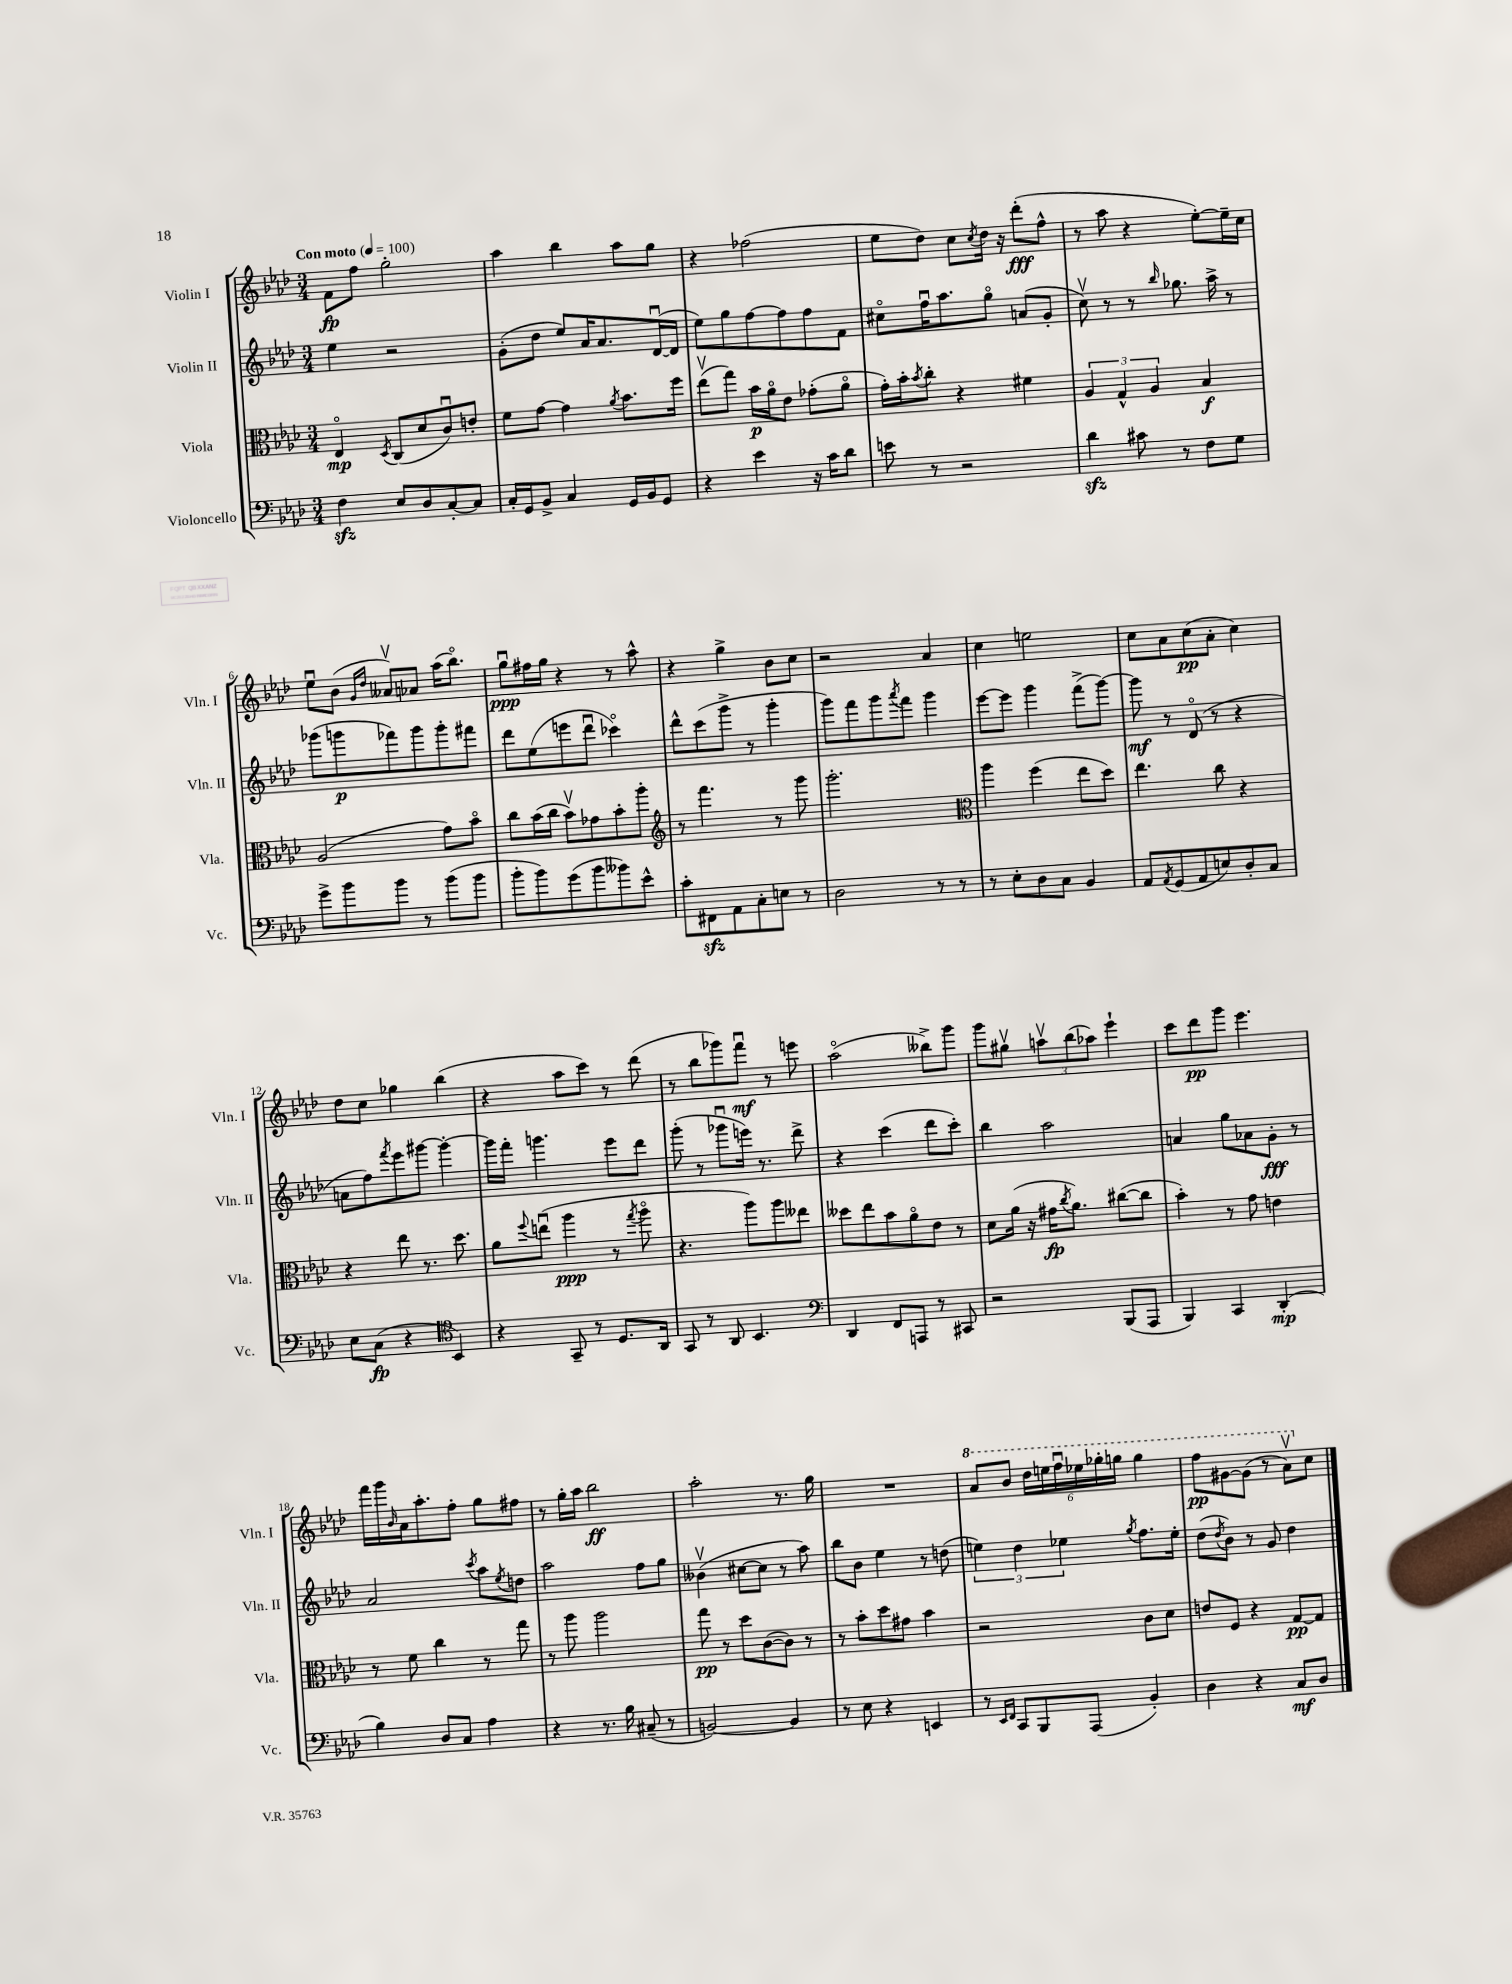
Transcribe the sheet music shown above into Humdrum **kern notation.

**kern	**dynam	**kern	**dynam	**kern	**dynam	**kern	**dynam
*part4	*part4	*part3	*part3	*part2	*part2	*part1	*part1
*staff4	*staff4	*staff3	*staff3	*staff2	*staff2	*staff1	*staff1
*I"Violoncello	*	*I"Viola	*	*I"Violin II	*	*I"Violin I	*
*I'Vc.	*	*I'Vla.	*	*I'Vln. II	*	*I'Vln. I	*
*clefF4	*	*clefC3	*	*clefG2	*	*clefG2	*
*k[b-e-a-d-]	*	*k[b-e-a-d-]	*	*k[b-e-a-d-]	*	*k[b-e-a-d-]	*
*M3/4	*	*M3/4	*	*M3/4	*	*M3/4	*
*MM100	*	*MM100	*	*MM100	*	*MM100	*
=1	=1	=1	=1	=1	=1	=1	=1
!	!	!	!	!	!	!LO:TX:a:B:t=Con moto	!
4Fzz\	.	4E-/	mp	4ee-\	.	8f\L	fp
.	.	.	.	.	.	8ff\J	.
.	.	8qD-/	.	.	.	.	.
8E-/L	.	(8C/L	.	2r	.	2gg'\	.
8D-/	.	8d-/	.	.	.	.	.
[8C'/	.	8cu/)	.	.	.	.	.
8C/J]	.	8en'/J	.	.	.	.	.
=2	=2	=2	=2	=2	=2	=2	=2
16C'/LL	.	8f\L	.	(8g'\L	.	4aa-\	.
16GG/J	.	.	.	.	.	.	.
8BB-^/J	.	[8g\J	.	8dd-\J	.	.	.
4C/	.	4g\]	.	8ee-/L)	.	4bb-\	.
.	.	.	.	16a-/K	.	.	.
.	.	.	.	8.a-/	.	.	.
.	.	8qa-/	.	.	.	.	.
16GG/LL	.	8.b-\L	.	.	.	8aa-\L	.
16BB-/J	.	.	.	.	.	.	.
8GG/J	.	.	.	([16d-u/L	.	8gg\J	.
.	.	16ff\Jk	.	16d-/JJ]	.	.	.
=3	=3	=3	=3	=3	=3	=3	=3
4r	.	(8ee-v\L	.	8ee-\L)	.	4r	.
.	.	8gg\J)	.	8gg\	.	.	.
4e-\	.	16b-\LL	p	[8ff\	.	(2ff-X\	.
.	.	16a-\J	.	.	.	.	.
.	.	8e-\J	.	8ff\]	.	.	.
16r	.	(8g-X'\L	.	8ff\	.	.	.
16c\KL	.	.	.	.	.	.	.
8d-\J	.	8a-\J	.	8f\J	.	.	.
=4	=4	=4	=4	=4	=4	=4	=4
8en\	.	16g'\LL)	.	8cc#X\L	.	8ee-\L	.
.	.	16b-'\J	.	.	.	.	.
.	.	8qb-/	.	.	.	.	.
8r	.	8cc'\J	.	16ffu\K	.	8dd-\J)	.
.	.	.	.	8.aa-\	.	.	.
2r	.	4r	.	.	.	8cc\L	.
.	.	.	.	.	.	8qcc/	.
.	.	.	.	8gg\J	.	16dd-\Jk	.
.	.	.	.	.	.	16r	.
.	.	4f#X\	.	(8an/L	.	(8ddd-'\L	fff
.	.	.	.	8g'/J	.	8ff^^\J	.
=5	=5	=5	=5	=5	=5	=5	=5
4d-zz\	.	6A-/	.	8ccv\)	.	8r	.
.	.	.	.	8r	.	8aa-\	.
.	.	6G^^/	.	.	.	.	.
8c#X\	.	.	.	8r	.	4r	.
.	.	6A-/	.	.	.	.	.
.	.	.	.	16qqbb-/	.	.	.
8r	.	.	.	8.gg-X\	.	.	.
8F\L	.	4B-/	f	.	.	[8ee-'\L)	.
.	.	.	.	16aa-^\	.	.	.
8G\J	.	.	.	8r	.	16ee-~\L]	.
.	.	.	.	.	.	16cc\JJ	.
!!LO:LB:g=z
=6	=6	=6	=6	=6	=6	=6	=6
8g^\L	.	(2A-/	.	(8ggg-X\L	.	8ee-u\L	.
8b-\	.	.	.	8gggn\	p	(8b-\J	.
.	.	.	.	.	.	16qqg/LL	.
.	.	.	.	.	.	16qqdd-/JJ	.
8b-\J	.	.	.	8fff-X\)	.	8a--Xv/L)	.
8r	.	.	.	8ggg\	.	8a-X/J	.
(8b-\L	.	8g\L)	.	8ggg'\	.	(16aa-\KL	.
.	.	.	.	.	.	8.bb-\J)	.
8b-\J	.	8b-\J	.	8fff#X\J	.	.	.
=7	=7	=7	=7	=7	=7	=7	=7
8b-'\L	.	8cc\L	.	8ddd-\L	.	8ggu\L	ppp
8b-\)	.	(16b-\L	.	(8ee-\	.	16ff#X\L	.
.	.	16cc\JJ	.	.	.	16gg\JJ	.
(8g\	.	8b-v\L)	.	8eeen\	.	4r	.
8b-\	.	8g-X\	.	8ddd-u\J	.	.	.
8b--X\)	.	8b-'\	.	4ccc-X\)	.	8r	.
8e-^^\J	.	8aa-'\J	.	.	.	8aa-^^\	.
=8	=8	=8	=8	=8	=8	=8	=8
*	*	*clefG2	*	*	*	*	*
8c'\L	.	8r	.	8ddd-^^\L	.	4r	.
8FF#Xzz\	.	4.fff\	.	(8ccc\	.	.	.
8AA-\	.	.	.	8ggg^\J	.	4gg^\	.
8C'\	.	.	.	8r	.	.	.
8En\J	.	8r	.	4ggg'\	.	8b-\L	.
8r	.	8ggg\	.	.	.	8cc\J	.
=9	=9	=9	=9	=9	=9	=9	=9
2D-\	.	2.ggg'\	.	8ggg\L)	.	2r	.
.	.	.	.	8fff\	.	.	.
.	.	.	.	8ggg\	.	.	.
.	.	.	.	8qaaa-/	.	.	.
.	.	.	.	8fff\J	.	.	.
8r	.	.	.	4ggg\	.	4a-/	.
8r	.	.	.	.	.	.	.
=10	=10	=10	=10	=10	=10	=10	=10
*	*	*clefC3	*	*	*	*	*
8r	.	4aa-\	.	[8eee-\L	.	4cc\	.
8E-'\L	.	.	.	8eee-\J]	.	.	.
8D-\	.	(4ff\	.	4ggg\	.	2een\	.
8C\J	.	.	.	.	.	.	.
4BB-/	.	8ee-\L	.	(8fff^\L	.	.	.
.	.	8dd-\J)	.	[8ggg\J)	.	.	.
=11	=11	=11	=11	=11	=11	=11	=11
8AA-/L	.	4.ee-\	.	8ggg\]	mf	8cc\L	.
8qAA-/	.	.	.	.	.	.	.
(8GG/	.	.	.	8r	.	8a-\	.
8AA-/	.	.	.	(8d-/	.	(8cc\	pp
8En/)	.	8cc\	.	8r	.	8a-'\J	.
8D-'/	.	4r	.	4r	.	4cc\)	.
8C/J	.	.	.	.	.	.	.
!!LO:LB:g=z
=12	=12	=12	=12	=12	=12	=12	=12
8E-\L	.	4r	.	8an\L	.	8dd-\L	.
(8C\J	fp	.	.	8ff\)	.	8cc\J	.
.	.	.	.	8qfff/	.	.	.
4r	.	8ee-\	.	8eee-\	.	4gg-X\	.
.	.	8.r	.	[8ggg#X\J	.	.	.
*clefC4	*	*	*	*	*	*	*
4BB-/)	.	.	.	4ggg#'\_	.	(4bb-\	.
.	.	8.dd-\	.	.	.	.	.
=13	=13	=13	=13	=13	=13	=13	=13
4r	.	8a-\L	.	16ggg#\LL]	.	4r	.
.	.	.	.	16fff'\JJ	.	.	.
.	.	8qqff/	.	.	.	.	.
.	.	(8eenu\J	.	4.gggn\	.	.	.
8GG~/	.	4aa-\	ppp	.	.	8aa-\L	.
8r	.	.	.	.	.	8ccc\J)	.
8.D-/L	.	8r	.	8eee-\L	.	8r	.
.	.	8qgg/	.	.	.	.	.
.	.	8aa-\	.	8ddd-\J	.	(8ddd-\	.
16AA-/Jk	.	.	.	.	.	.	.
=14	=14	=14	=14	=14	=14	=14	=14
8GG/	.	4.r	.	(8ggg'\	.	8r	.
8r	.	.	.	8r	.	8bb-\L	.
8AA-/	.	.	.	8ggg-Xu\L	.	8ggg-X\)	.
4.BB-/	.	8aa-\L)	.	16eeen\Jk)	.	8fffu\J	mf
.	.	.	.	8.r	.	.	.
.	.	8aa-\	.	.	.	8r	.
.	.	8ee--X\J	.	8ddd-^\	.	8eeen\	.
=15	=15	=15	=15	=15	=15	=15	=15
*clefF4	*	*	*	*	*	*	*
4DD-/	.	8dd--X\L	.	4r	.	(2aa-\	.
.	.	8ee-\	.	.	.	.	.
8FF/L	.	8b-\	.	(4ccc\	.	.	.
8AAAn/J	.	8a-\	.	.	.	.	.
8r	.	8e-\J	.	8ddd-\L	.	8bb--X^\L)	.
8CC#X/	.	8r	.	8ccc'\J)	.	8ggg\J	.
=16	=16	=16	=16	=16	=16	=16	=16
2r	.	8d-\L	.	4bb-\	.	8ggg\L	.
.	.	(16a-\Jk	.	.	.	8gg#Xv\J	.
.	.	16r	.	.	.	.	.
.	.	16g#X\KL	fp	2aa-\	.	12aanv\L	.
.	.	8qcc/	.	.	.	.	.
.	.	8.a-\J)	.	.	.	.	.
.	.	.	.	.	.	(12bb-\	.
.	.	.	.	.	.	12aa-X\J)	.
(8BBB-/L	.	([8cc#X\L	.	.	.	4eee-`\	.
8AAA-/J	.	8cc#\J]	.	.	.	.	.
=17	=17	=17	=17	=17	=17	=17	=17
4BBB-/)	.	4b-'\)	.	4an/	.	8ccc\L	.
.	.	.	.	.	.	8ddd-\	pp
4CC/	.	8r	.	8gg\L	.	8ggg\J	.
.	.	8g\	.	8a-X\	.	4.eee-\	.
(4DD-'/	mp	4en\	.	8g'\J	fff	.	.
.	.	.	.	8r	.	.	.
!!LO:LB:g=z
=18	=18	=18	=18	=18	=18	=18	=18
4B-\)	.	8r	.	2a-/	.	16fff\LL	.
.	.	.	.	.	.	16ggg\	.
.	.	.	.	.	.	16qqb-/	.
.	.	8f\	.	.	.	16a-\J	.
.	.	.	.	.	.	8.aa-'\	.
8D-/L	.	4cc\	.	.	.	.	.
8C/J	.	.	.	.	.	8ff'\J	.
.	.	.	.	8qccc/	.	.	.
4A-\	.	8r	.	8aa-\L	.	8gg\L	.
.	.	.	.	8qee-/	.	.	.
.	.	8gg\	.	8ddn\J	.	8ff#X\J	.
=19	=19	=19	=19	=19	=19	=19	=19
4r	.	8r	.	2aa-\	.	8r	.
.	.	8aa-\	.	.	.	16gg'\LL	.
.	.	.	.	.	.	16aa-\JJ	.
8.r	.	2aa-\	.	.	.	2bb-\	ff
16B-\	.	.	.	.	.	.	.
(8C#X~/	.	.	.	8ff\L	.	.	.
8r	.	.	.	8gg\J	.	.	.
=20	=20	=20	=20	=20	=20	=20	=20
[2BBn/)	.	8gg\	pp	(4b--Xv\	.	2aa-'\	.
.	.	8r	.	.	.	.	.
.	.	8dd-\L	.	[8cc#X\L	.	.	.
.	.	([8c\	.	8cc#\J]	.	.	.
4BB/]	.	8c\J])	.	8r	.	8.r	.
.	.	8r	.	8aa-\)	.	.	.
.	.	.	.	.	.	16gg\	.
=21	=21	=21	=21	=21	=21	=21	=21
8r	.	8r	.	8bb-\L	.	2.r	.
8E-\	.	8b-'\L	.	8b-\J	.	.	.
4r	.	8dd-\	.	4ee-\	.	.	.
.	.	8g#X\J	.	.	.	.	.
4EEn/	.	4b-\	.	8r	.	.	.
.	.	.	.	(8ddn\	.	.	.
=22	=22	=22	=22	=22	=22	=22	=22
*	*	*	*	*	*	*8va	*
8r	.	2r	.	6een\)	.	8aa-/L	.
16qqEE-/LL	.	.	.	.	.	.	.
16qqFF/JJ	.	.	.	.	.	.	.
8CC/L	.	.	.	.	.	8bb-/J	.
.	.	.	.	6dd-\	.	.	.
8BBB-/	.	.	.	.	.	24ddd-\LL	.
.	.	.	.	.	.	24eeen\	.
.	.	.	.	6ee-X\	.	24fffu\	.
(8AAA-/J	.	.	.	.	.	24eee-X\	.
.	.	.	.	.	.	24ggg-X'\	.
.	.	.	.	.	.	24gggn\JJ	.
.	.	.	.	8qgg/	.	.	.
4BB-'/)	.	8c\L	.	8.ff\L	.	4ggg\	.
.	.	8d-\J	.	.	.	.	.
.	.	.	.	16ee-'\Jk	.	.	.
=23	=23	=23	=23	=23	=23	=23	=23
4D-\	.	8en/L	.	(8dd-\L	.	8fff\L	pp
.	.	.	.	8qdd-/	.	.	.
.	.	8F/J	.	8b-\J)	.	[8gg#X\	.
4r	.	4r	.	8r	.	(8gg#\J]	.
.	.	.	.	8g/	.	8r	.
8C/L	mf	[8G/L	pp	4dd-\	.	8aa-v\L)	.
*	*	*	*	*	*	*X8va	*
8D-/J	.	8G/J]	.	.	.	8cc\J	.
==	==	==	==	==	==	==	==
*-	*-	*-	*-	*-	*-	*-	*-
